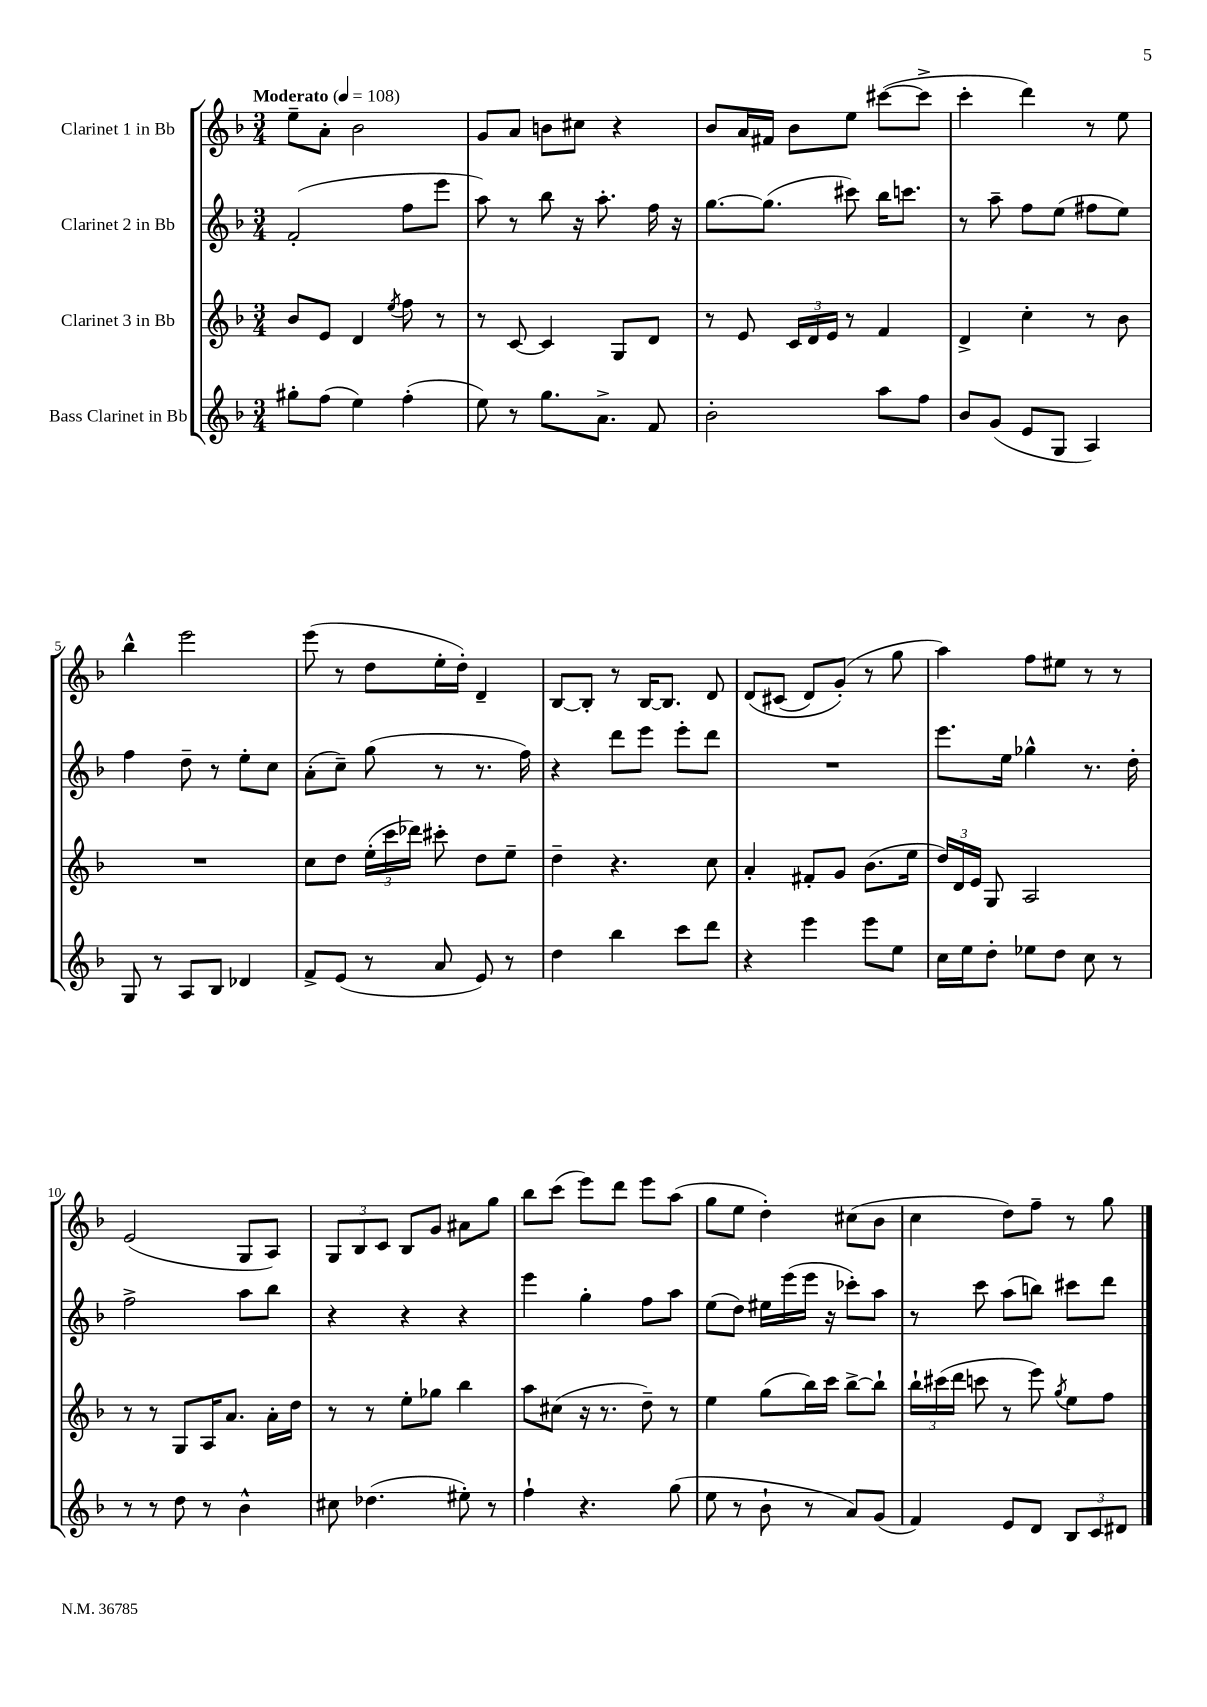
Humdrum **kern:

**kern	**kern	**kern	**kern
*staff4	*staff3	*staff2	*staff1
*clefG2	*clefG2	*clefG2	*clefG2
*k[b-]	*k[b-]	*k[b-]	*k[b-]
*M3/4	*M3/4	*M3/4	*M3/4
*MM108	*MM108	*MM108	*MM108
8gg#'	8b-	(2f'	8ee~
(8ff	8e	.	8a'
4ee)	4d	.	2b-
.	8qee	.	.
(4ff'	8ff	8ff	.
.	8r	8eee	.
=	=	=	=
8ee)	8r	8aa)	8g
8r	[8c	8r	8a
8.gg	4c]	8bb-	8b
.	.	16r	8cc#
8.a^	.	8.aa'	.
.	8G	.	4r
8f	8d	16ff	.
.	.	16r	.
=	=	=	=
2b-'	8r	[8.gg	8b-
.	8e	.	16a
.	.	(8.gg]	16f#
.	24c	.	8b-
.	24d	.	.
.	24e	.	.
.	8r	8ccc#)	8ee
8aa	4f	16bb-	([8ccc#
.	.	8.ccc	.
8ff	.	.	8ccc#^]
=	=	=	=
8b-	4d^	8r	4ccc'
(8g	.	8aa~	.
8e	4cc'	8ff	4ddd)
8G	.	(8ee	.
4A)	8r	8ff#	8r
.	8b-	8ee)	8ee
=	=	=	=
8G	2.r	4ff	4bb-^^
8r	.	.	.
8A	.	8dd~	2eee
8B-	.	8r	.
4d-	.	8ee'	.
.	.	8cc	.
=	=	=	=
8f^	8cc	(8a'	(8eee
(8e	8dd	8cc~)	8r
8r	(24ee'	(8gg	8dd
.	24ccc	.	.
.	24ddd-)	.	.
8a	8ccc#'	8r	16ee'
.	.	.	16dd')
8e)	8dd	8.r	4d~
8r	8ee~	.	.
.	.	16ff)	.
=	=	=	=
4dd	4dd~	4r	[8B-
.	.	.	8B-']
4bb-	4.r	8ddd	8r
.	.	8eee	[16B-
.	.	.	8.B-]
8ccc	.	8eee'	.
8ddd	8cc	8ddd	8d
=	=	=	=
4r	4a'	2.r	&(8d
.	.	.	(8c#
4eee	8f#'	.	8d)
.	8g	.	(8g'&)
8eee	(8.b-	.	8r
8ee	.	.	8gg
.	16ee	.	.
=	=	=	=
16cc	24dd)	8.eee	4aa)
.	24d	.	.
16ee	.	.	.
.	24e	.	.
8dd'	8G	.	.
.	.	16ee	.
8ee-	2A	4gg-^^	8ff
8dd	.	.	8ee#
8cc	.	8.r	8r
8r	.	.	8r
.	.	16dd'	.
=	=	=	=
8r	8r	2ff^	(2e
8r	8r	.	.
8dd	8G	.	.
8r	16A	.	.
.	8.a	.	.
4b-^^	.	8aa	8G
.	16a'	8bb-	8A)
.	16dd	.	.
=	=	=	=
8cc#	8r	4r	12G
.	.	.	12B-
(4.dd-	8r	.	.
.	.	.	12c
.	8ee'	4r	8B-
.	8gg-	.	8g
8ee#')	4bb-	4r	8a#
8r	.	.	8gg
=	=	=	=
4ff`	8aa	4eee	8bb-
.	(8cc#	.	(8ccc
4.r	16r	4gg'	8eee)
.	8.r	.	.
.	.	.	8ddd
.	8dd~)	8ff	8eee
(8gg	8r	8aa	(8aa
=	=	=	=
8ee	4ee	(8ee	8gg
8r	.	8dd)	8ee
8b-`	(8gg	16ee#	4dd')
.	.	(16eee	.
8r	16bb-)	16eee	.
.	16ccc	16r	.
8a)	[8bb-^	8ccc-')	(8cc#
(8g	8bb-`]	8aa	8b-
=	=	=	=
4f)	24bb-`	8r	4cc
.	(24ccc#	.	.
.	24ddd	.	.
.	8ccc	8ccc	.
8e	8r	(8aa	8dd)
8d	8eee)	8bb)	8ff~
.	8qgg	.	.
12B-	8ee	8ccc#	8r
12c	.	.	.
.	8ff	8ddd	8gg
12d#	.	.	.
==	==	==	==
*-	*-	*-	*-
